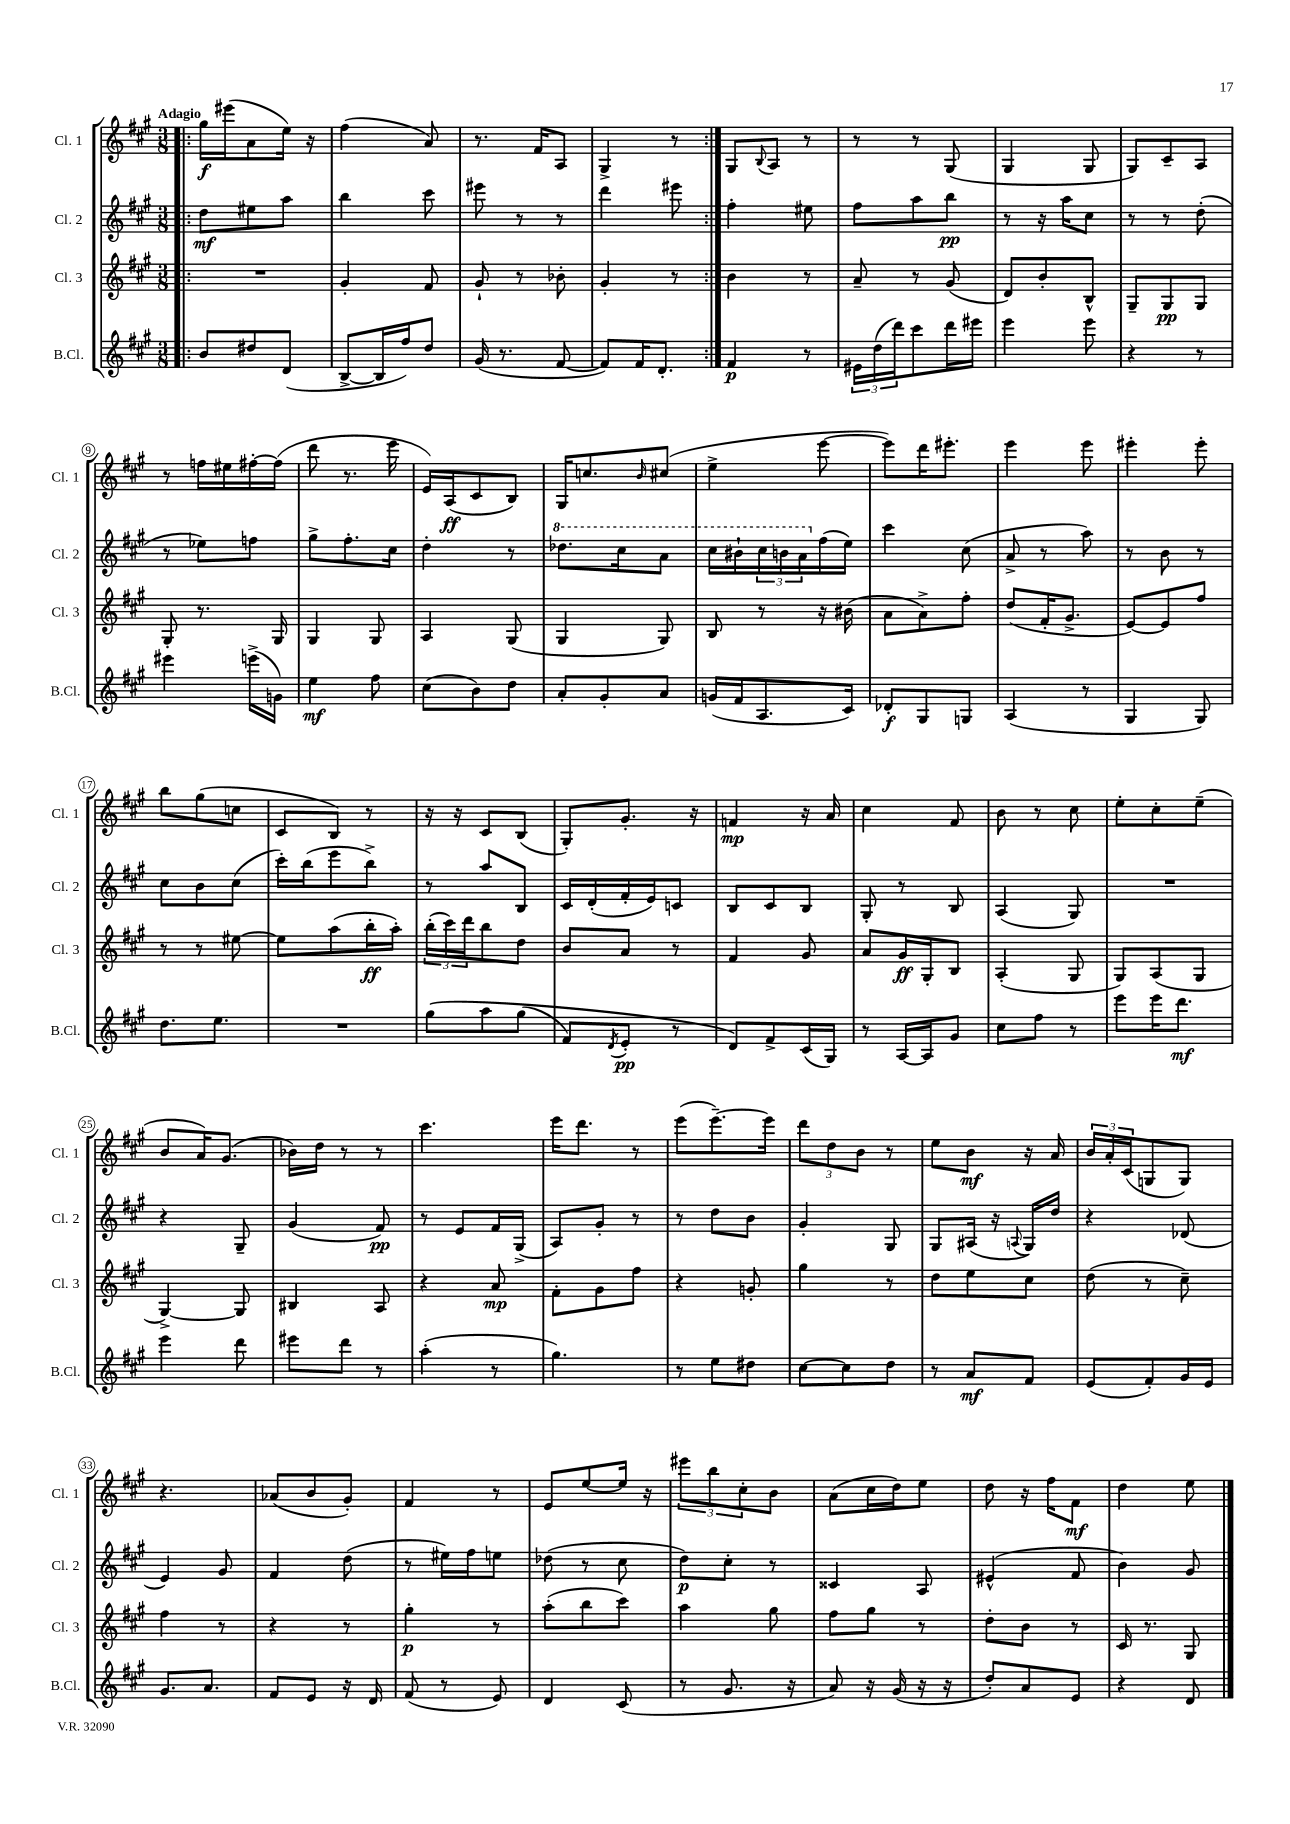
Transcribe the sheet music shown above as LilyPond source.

<<
\new StaffGroup <<
\new Staff = "s0" \with { instrumentName = "Cl. 1" shortInstrumentName = "Cl. 1" } {
    \clef treble \key a \major \numericTimeSignature \time 3/8 \tempo "Adagio"
    \repeat volta 2 { \bar ".|:" gis''16\f eis'''16( a'8 e''16) r16 |
    fis''4( a'8) |
    r8. fis'16 a8 |
    gis4-> r8 | }
    gis8 \appoggiatura { b8 } a8 r8 |
    r8 r8 gis8( |
    gis4 gis8 |
    gis8) cis'8-- a8 |
    r8 f''16 eis''16 fis''16~-. fis''16( |
    d'''8 r8. e'''16 |
    e'16) a16\ff( cis'8 b8) |
    gis16 c''8. \grace { b'16 } cis''8( |
    e''4-> e'''8~ |
    e'''8) d'''16 eis'''8.-. |
    e'''4 e'''8 |
    eis'''4-. eis'''8-. |
    b''8 gis''8( c''8 |
    cis'8 b8) r8 |
    r16 r16 cis'8 b8( |
    gis8-.) gis'8.-. r16 |
    f'4\mp r16 a'16 |
    cis''4 fis'8 |
    b'8 r8 cis''8 |
    e''8-. cis''8-. e''8--( |
    b'8 a'16) gis'8.( |
    bes'16) d''16 r8 r8 |
    cis'''4. |
    e'''16 d'''8. r8 |
    e'''8( e'''8.~--) e'''16 |
    \tuplet 3/2 { d'''8 d''8 b'8 } r8 |
    e''8 b'8\mf r16 a'16 |
    \tuplet 3/2 { b'16 a'16-. cis'16( } g8 g8) |
    r4. |
    aes'8( b'8 gis'8-.) |
    fis'4 r8 |
    e'8 e''8~ e''16 r16 |
    \tuplet 3/2 { eis'''8 b''8 cis''8-. } b'8 |
    a'8( cis''16 d''16) e''8 |
    d''8 r16 fis''16 fis'8\mf |
    d''4 e''8 \bar "|." |
}
\new Staff = "s1" \with { instrumentName = "Cl. 2" shortInstrumentName = "Cl. 2" } {
    \clef treble \key a \major \numericTimeSignature \time 3/8
    \repeat volta 2 { \bar ".|:" d''8\mf eis''8 a''8 |
    b''4 cis'''8 |
    eis'''8 r8 r8 |
    d'''4 eis'''8 | }
    fis''4-. eis''8 |
    fis''8 a''8 b''8\pp |
    r8 r16 a''16 cis''8 |
    r8 r8 d''8-.( |
    r8 ees''8) f''8 |
    gis''8-> fis''8.-. cis''16 |
    d''4-. r8 |
    \ottava #1 des'''8. cis'''16 a''8 |
    cis'''16 bis''16-! \tuplet 3/2 { cis'''16 b''16 a''16 \ottava #0 } fis''16( e''16) |
    cis'''4 cis''8( |
    a'8-> r8 a''8) |
    r8 b'8 r8 |
    cis''8 b'8 cis''8( |
    cis'''16-.) b''16( e'''8 b''8->) |
    r8 a''8 b8 |
    cis'16 d'16-.( fis'16-. e'16) c'8 |
    b8 cis'8 b8 |
    gis8-. r8 b8 |
    a4( gis8) |
    R4. |
    r4 gis8-- |
    gis'4( fis'8\pp) |
    r8 e'8 fis'16 gis16->( |
    a8) gis'8-. r8 |
    r8 d''8 b'8 |
    gis'4-. gis8 |
    gis8 ais16( r16 \appoggiatura { a8 } gis16) d''16 |
    r4 des'8( |
    e'4) gis'8 |
    fis'4 d''8( |
    r8 eis''16) fis''16 e''8 |
    des''8( r8 cis''8 |
    d''8\p) cis''8-. r8 |
    cisis'4 a8 |
    eis'4-^( fis'8 |
    b'4) gis'8 \bar "|." |
}
\new Staff = "s2" \with { instrumentName = "Cl. 3" shortInstrumentName = "Cl. 3" } {
    \clef treble \key a \major \numericTimeSignature \time 3/8
    \repeat volta 2 { \bar ".|:" R4. |
    gis'4-. fis'8 |
    gis'8-! r8 bes'8-. |
    gis'4-. r8 | }
    b'4 r8 |
    a'8-- r8 gis'8( |
    d'8) b'8-. b8-^ |
    gis8-- gis8\pp gis8 |
    gis8-. r8. gis16 |
    gis4 gis8 |
    a4 gis8( |
    gis4 gis8) |
    b8 r8 r16 bis'16( |
    a'8 a'8->) fis''8-. |
    d''8( fis'16-. gis'8.-> |
    e'8~) e'8 fis''8 |
    r8 r8 eis''8~ |
    eis''8 a''8( b''16-.\ff a''16-.) |
    \tuplet 3/2 { b''16-.( cis'''16) d'''16 } b''8 d''8 |
    b'8 a'8 r8 |
    fis'4 gis'8 |
    a'8 gis'16\ff gis16-. b8 |
    a4-.( gis8 |
    gis8) a8( gis8 |
    gis4~->) gis8 |
    bis4 a8 |
    r4 a'8\mp |
    fis'8-. gis'8 fis''8 |
    r4 g'8-. |
    gis''4 r8 |
    d''8 e''8 cis''8 |
    d''8( r8 cis''8--) |
    fis''4 r8 |
    r4 r8 |
    gis''4-.\p r8 |
    a''8-.( b''8 cis'''8) |
    a''4 gis''8 |
    fis''8 gis''8 r8 |
    d''8-. b'8 r8 |
    cis'16 r8. gis8 \bar "|." |
}
\new Staff = "s3" \with { instrumentName = "B.Cl." shortInstrumentName = "B.Cl." } {
    \clef treble \key a \major \numericTimeSignature \time 3/8
    \repeat volta 2 { \bar ".|:" b'8 dis''8 d'8( |
    b8~-> b16 fis''16) d''8 |
    gis'16( r8. fis'8~ |
    fis'8) fis'16 d'8.-. | }
    fis'4\p r8 |
    \tuplet 3/2 { eis'16 d''16( d'''16) } cis'''8 d'''16 eis'''16 |
    e'''4 e'''8 |
    r4 r8 |
    eis'''4 e'''16->( g'16) |
    e''4\mf fis''8 |
    cis''8( b'8) d''8 |
    a'8-. gis'8-. a'8 |
    g'16( fis'16 a8. cis'16) |
    des'8-.\f gis8 g8 |
    a4( r8 |
    gis4 gis8) |
    d''8. e''8. |
    R4. |
    gis''8\( a''8 gis''8( |
    fis'8) \acciaccatura { d'8 } e'8-.\pp r8 |
    d'8\) fis'8-> cis'16( gis16) |
    r8 a16~ a16 gis'8 |
    cis''8 fis''8 r8 |
    e'''8 e'''16 d'''8.\mf |
    e'''4 d'''8 |
    eis'''8 d'''8 r8 |
    a''4-.( r8 |
    gis''4.) |
    r8 e''8 dis''8 |
    cis''8~ cis''8 d''8 |
    r8 a'8\mf fis'8 |
    e'8( fis'8-.) gis'16 e'16 |
    gis'8. a'8. |
    fis'8 e'8 r16 d'16 |
    fis'8( r8 e'8) |
    d'4 cis'8( |
    r8 gis'8. r16 |
    a'8) r16 gis'16( r16 r16 |
    d''8-.) a'8 e'8 |
    r4 d'8 \bar "|." |
}
>>
>>
\layout { \context { \Score \override BarNumber.stencil = #(make-stencil-circler 0.1 0.3 ly:text-interface::print) } }
